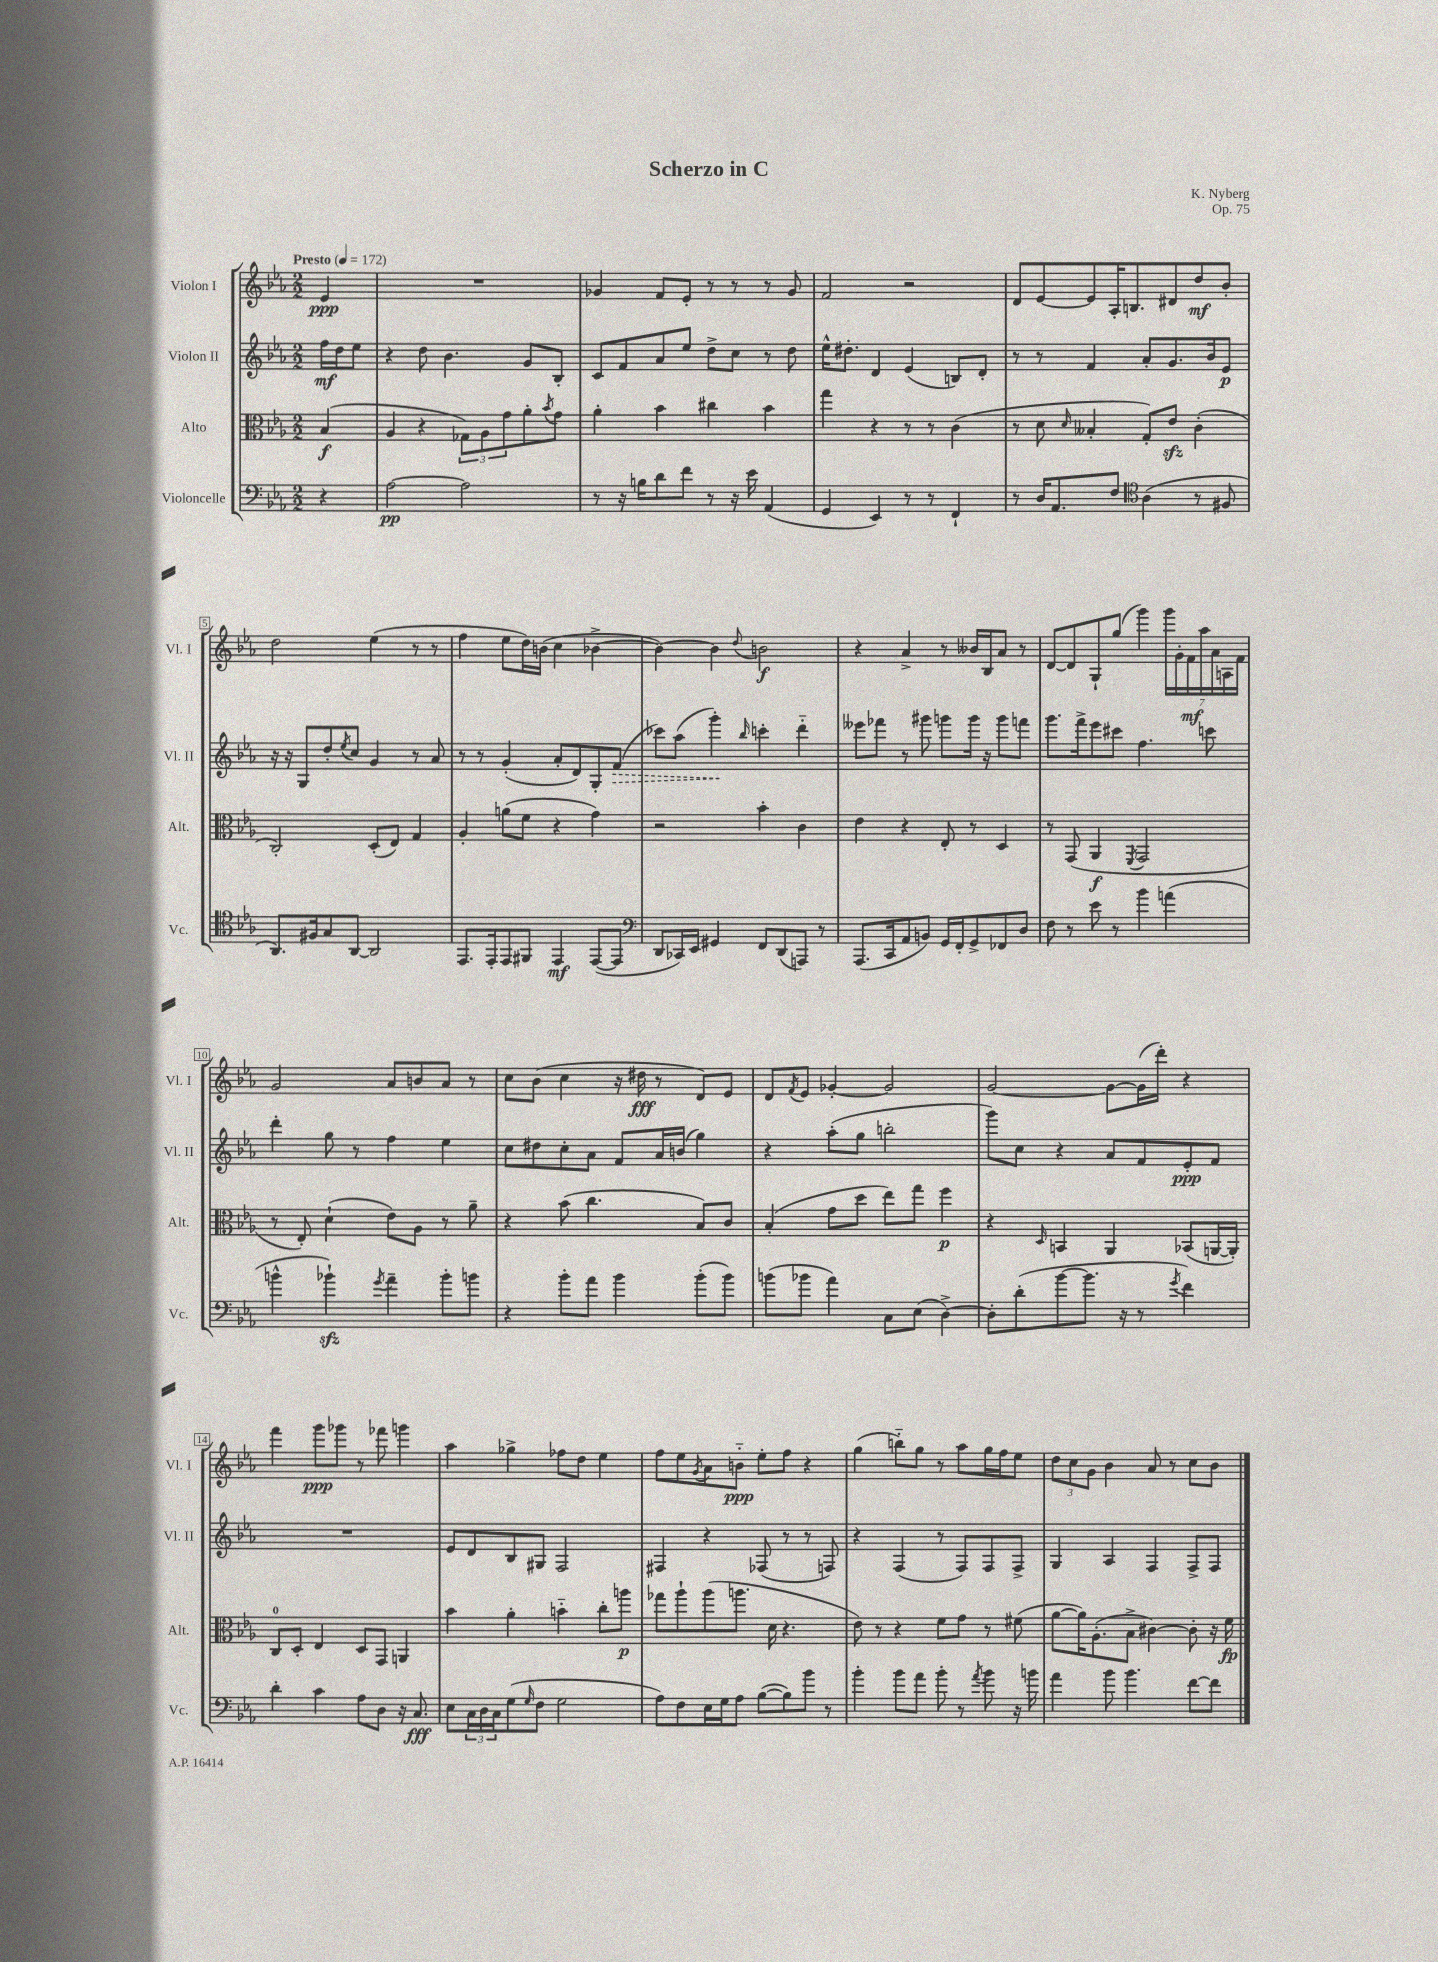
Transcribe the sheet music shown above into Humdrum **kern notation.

**kern	**kern	**kern	**kern
*staff4	*staff3	*staff2	*staff1
*clefF4	*clefC3	*clefG2	*clefG2
*k[b-e-a-]	*k[b-e-a-]	*k[b-e-a-]	*k[b-e-a-]
*M2/2	*M2/2	*M2/2	*M2/2
*MM172	*MM172	*MM172	*MM172
4r	(4B-/	16ff\LL	4e-/
.	.	16dd\J	.
.	.	8ee-\J	.
=	=	=	=
[2A-\	4A-/	4r	1r
.	4r	8dd\	.
.	.	4.b-\	.
2A-\]	12G-\L)	.	.
.	12A-\	.	.
.	12g\	.	.
.	8a-'\	8g/L	.
.	8qb-/	.	.
.	8g\J	8B-'/J	.
=	=	=	=
8r	4a-'\	8c/L	4g-/
16r	.	8f/	.
16B\LK	.	.	.
8d\	4b-\	8a-/	8f/L
8f\J	.	8ee-/J	8e-'/J
8r	4cc#\	8dd^\L	8r
16r	.	8cc\J	8r
16e-\	.	.	.
(4AA-/	4b-\	8r	8r
.	.	8dd\	8g-/
=	=	=	=
4GG/	4gg\	16ee-^^\LK	2f/
.	.	8.dd#'\J	.
4EE-/)	4r	4d/	.
8r	8r	(4e-/	2r
8r	8r	.	.
4FF`/	(4c\	8B/L)	.
.	.	8d'/J	.
=	=	=	=
8r	8r	8r	8d/L
16D/LK	8d\	8r	[8e-/
8.AA-/	.	.	.
.	16qqd/	.	.
.	4B--'/	4f/	8e-/]
8F/J	.	.	16A-'/K
.	.	.	8.B/
*clefC4	*	*	*
(4A-\	8G'/L)	8a-'/L	.
.	8e-/J	8.g/	8d#/
8r	(4c'\	.	8dd/
.	.	16b-/k	.
8F#/	.	8e-/J	8b-'/J
=	=	=	=
8.AA-/L)	2C'/)	16r	2dd\
.	.	16r	.
.	.	8G/L	.
16F#/k	.	.	.
8G/	.	8dd'/	.
.	.	8qee-/	.
[8AA-/J	.	8cc/J	.
2AA-/]	(8D'/L	4g/	(4ee-\
.	8E-/J)	.	.
.	4G/	8r	8r
.	.	8a-/	8r
=	=	=	=
8.EE-/L	4A-'/	8r	4ff\
.	.	8r	.
16EE-'/k	.	.	.
8EE-/	(8a\L	(4g'/	8ee-\L
8FF#/J	8f\J	.	16dd\L)
.	.	.	(16b\JJ
4EE-/	4r	8a-'/L	4cc\
.	.	8d/)	.
([8EE-/L	4g\)	8G'/	[4b-^\
8EE-/]J	.	(8f/J	.
=	=	=	=
*clefF4	*	*	*
8DD/L	2r	8ccc-\L)	4b-\_)
16CC-/L)	.	(8aa-\J	.
16EE-/JJ	.	.	.
4GG#/	.	4ggg'\)	4b-\]
.	.	16qqbb-/	8qqdd/
8FF/L	4b-'\	4ccc'\	2b\
(8DD/	.	.	.
8AAA/J)	4c\	4ddd'~\	.
8r	.	.	.
=	=	=	=
(8.AAA-/L	4e-\	8eee--\L	4r
.	.	8fff-\J	.
16CC/k	.	.	.
8AA-/	4r	8r	4a-^/
8BB/J)	.	8ggg#\	.
16GG/LL	8E-'/	8ggg\L	8r
16FF'/J	.	.	.
8GG^/	8r	16ggg\Jk	16b--/LL
.	.	16r	16B-/J
8FF-/	4D/	8ggg\L	8a-/J
8D/J	.	8fff\J	8r
=	=	=	=
8F\	8r	8.ggg\L	[8d/L
8r	(8GG/	.	8d/]
.	.	16fff^\k	.
8e-\	4AA-/	8eee-\	8G`/
8r	.	8ccc#\J	(8gg/J
.	8qFF/	.	.
4b-\	2GG/	4.ff\	4ggg\)
(4a\	.	.	28ggg\LL
.	.	.	28g'\
.	.	.	28f\
.	.	.	28aa-\
.	.	8ccc\	.
.	.	.	28a-\
.	.	.	28A\
.	.	.	28f\JJ
=	=	=	=
4b^^\	8r	4ddd'\	2g/
.	8E-'/)	.	.
4b-`\)	(4d`\	8gg\	.
.	.	8r	.
8qg/	.	.	.
4a-~\	8e-\L)	4ff\	8a-/L
.	8A-\J	.	8b/
8b-'\L	8r	4ee-\	8a-/J
8b\J	8a-~\	.	8r
=	=	=	=
4r	4r	8cc\L	8cc\L
.	.	8dd#\	(8b-\J
8b-'\L	(8b-\	8cc'\	4cc\
8a-\J	4.cc\	8a-\J	.
4b-\	.	8f/L	16r
.	.	.	16dd#\
.	.	16a-/L	8r
.	.	(16b/JJ	.
(8b-'\L	8B-/L)	4gg\)	8d/L)
8b-\J)	8c/J	.	8e-/J
=	=	=	=
(8b\L	(4B-'/	4r	8d/L
.	.	.	8qf/
8b-\J	.	.	8e-/J
4a-\)	8g\L	(8aa-'\L	[4g-'/
.	8dd\J	8gg\J	.
8C\L	8ee-\L)	2bb'\	2g-/]
(8E-\J	8gg\J	.	.
[4D^\)	4ff\	.	.
=	=	=	=
8D'\]L	4r	8ggg\L)	[2g/
(8d'\	.	8cc\J	.
.	16qqD/	.	.
[8b-\	4BB/	4r	.
8.b-\]J	.	.	.
.	4AA-/	8a-/L	8g\_L
16r	.	.	.
8r	.	8f/	(16g\]L
.	.	.	16ddd'\JJ)
8qg/	.	.	.
4f\)	(8BB-/L	8e-'/	4r
.	[16AA/L	8f/J	.
.	16AA'/]JJ)	.	.
=	=	=	=
4d'\	8C/L	1r	4fff\
.	8D'/J	.	.
4c\	4E-/	.	8ggg\L
.	.	.	8ggg-\J
8A-\L	8D/L	.	8r
8D\J	8GG/J	.	8fff-\
16r	4AA/	.	4ggg\
8.C/	.	.	.
=	=	=	=
8E-\L	4b-\	8e-/L	4aa-\
24C\L	.	8d/	.
24D\	.	.	.
24C\J	.	.	.
(8G\	4a-'\	8B-/	4gg-^\
16qqG/	.	.	.
8F\J	.	8G#/J	.
2G\	4b'~\	2F/	8ff-\L
.	.	.	8dd\J
.	8cc'\L	.	4ee-\
.	8aa\J	.	.
=	=	=	=
8A-\L)	8gg-\L	4F#/	8ff\L
8F\	8aa-`\	.	8ee-\
.	.	.	8qg/
16E-\L	(8aa-\	4r	8a-\
16G\J	.	.	.
8A-\J	8.aa\J	.	8b'~\J
([8B-\L	.	(8F-/	8ee-'\L
.	16d\	.	.
8B-\])	4.r	8r	8ff\J
8b-\J	.	8r	4r
8r	.	8F/)	.
=	=	=	=
4b-'\	8e-\)	4r	(4gg\
.	8r	.	.
8b-\L	4r	(4F/	8bb'~\L)
8a-\J	.	.	8gg\J
8b-'\	8f\L	8r	8r
8r	8g\J	8F/L)	8aa-\L
8qa-/	.	.	.
8b-\	8r	8F/	16gg\L
.	.	.	16ff\J
16r	(8f#\	8F^/J	8ee-\J
16b\	.	.	.
=	=	=	=
4a-\	[8a-\L	4G/	12dd\L
.	.	.	12cc\
.	16a-\]K)	.	.
.	.	.	12g\J
.	(8.A-'\	.	.
8b-\	.	4A-/	4b-\
4.b-\	8B-^\J	.	.
.	[4c#\)	4F/	8a-/
.	.	.	8r
[8f\L	8c#'\]	8F^/L	8cc\L
8f\]J	16r	8F/J	8b-\J
.	16f\	.	.
==	==	==	==
*-	*-	*-	*-
